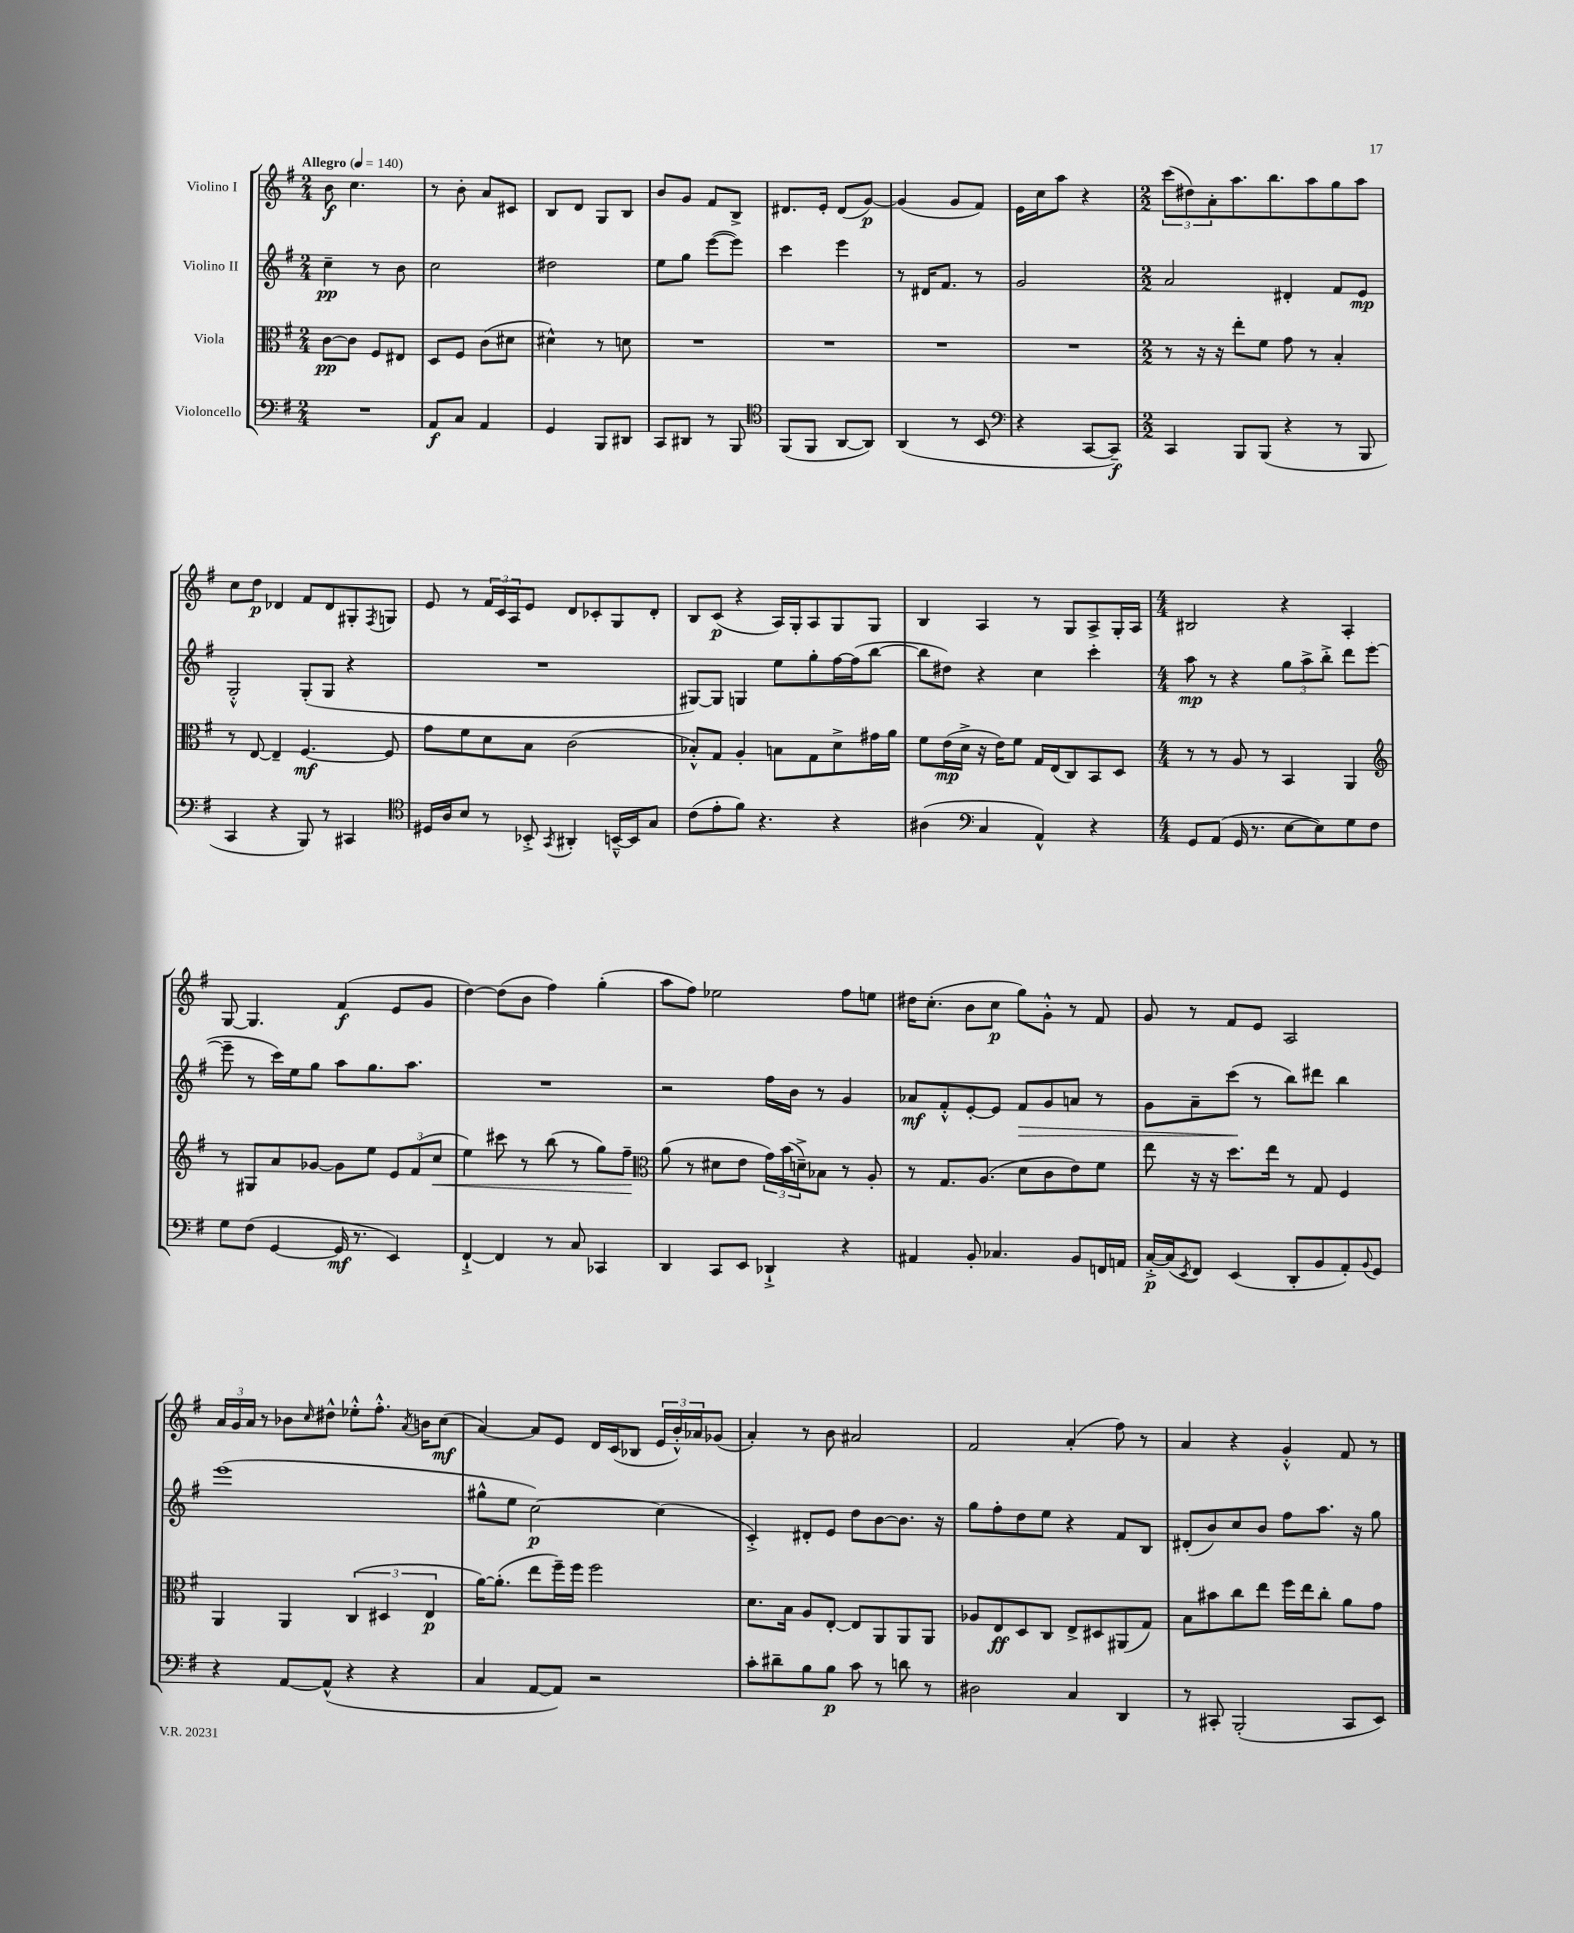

**kern	**kern	**kern	**kern
*staff4	*staff3	*staff2	*staff1
*clefF4	*clefC3	*clefG2	*clefG2
*k[f#]	*k[f#]	*k[f#]	*k[f#]
*M2/4	*M2/4	*M2/4	*M2/4
*MM140	*MM140	*MM140	*MM140
2r	[8c\L	4cc~\	8b\
.	8c\]J	.	4.cc\
.	8F#/L	8r	.
.	8E#/J	8b\	.
=	=	=	=
8AA/L	8D/L	2cc\	8r
8C/J	8F#/J	.	8b'\
4AA/	(8c\L	.	8a/L
.	8d#\J	.	8c#/J
=	=	=	=
4GG/	4d#^^\)	2dd#\	8B/L
.	.	.	8d/J
8BBB/L	8r	.	8G/L
8DD#/J	8d\	.	8B/J
=	=	=	=
8CC/L	2r	8ee\L	8b/L
8DD#/J	.	8gg\J	8g/J
8r	.	([8eee\L	8f#/L
8BBB/	.	8eee\]J)	8B^/J
=	=	=	=
*clefC4	*	*	*
(8FF#/L	2r	4ccc\	8.d#/L
8FF#/J	.	.	.
.	.	.	16e'/Jk
[8AA/L	.	4eee\	(8d#/L
8AA/]J)	.	.	[8g/J)
=	=	=	=
(4AA/	2r	8r	(4g/]
.	.	16d#/LK	.
.	.	8.f#/J	.
8r	.	.	8g/L
8BB/	.	8r	8f#/J)
=	=	=	=
*clefF4	*	*	*
4r	2r	2g/	16e\LL
.	.	.	16cc\J
.	.	.	8aa\J
[8CC/L	.	.	4r
8CC~/]J)	.	.	.
=	=	=	=
*M2/2	*M2/2	*M2/2	*M2/2
4CC/	8r	2a/	(12ccc\L
.	.	.	12dd#\)
.	16r	.	.
.	.	.	12a'\
.	16r	.	.
8BBB/L	8ee'\L	.	8.aa\
(8BBB/J	8f#\J	.	.
.	.	.	8.bb\
4r	8g\	4d#'/	.
.	8r	.	8aa\
8r	4B'/	8f#/L	8gg\
8BBB/	.	8e/J	8aa\J
=	=	=	=
4CC/	8r	2G'^^/	8cc\L
.	[8E/	.	8dd\J
4r	4E~/]	.	4d-/
8BBB/)	[4.F#/	(8G'/L	8f#/L
8r	.	8G/J	8d-/
4CC#/	.	4r	8G#'/
.	.	.	8qF#/
.	8F#/]	.	8G/J
=	=	=	=
*clefC4	*	*	*
16D#/LL	8g\L	1r	8e/
16A/J	.	.	.
8B/J	8f#\	.	8r
8r	8d\	.	24f#/LL
.	.	.	24c/
.	.	.	24A/J
8BB-'^/	8B\J	.	8e/J
8qGG/	.	.	.
4AA#'/	(2c\	.	8d/L
.	.	.	8c-'/
[16BB~^^/LL	.	.	8G/
16BB/]J	.	.	.
8G/J	.	.	8d'/J
=	=	=	=
(8c\L	8B-'^^/L)	[8G#/L)	8B/L
8e'\	8G/J	8G#/]J	(8c/J
8f#\J)	4A'/	4G/	4r
4.r	.	.	.
.	8B\L	8ee\L	16A/LL)
.	.	.	16G'/J
.	8G\	8gg'\	8A/
4r	8d^\	[16ff#\L	8G/
.	.	(16ff#\]J	.
.	16g#\L	[8bb\J	8G/J
.	16a\JJ	.	.
=	=	=	=
(4A#\	8f#\L	8bb\]L	4B/
.	(16e\L	8dd#\J)	.
.	16d^\JJ	.	.
*clefF4	*	*	*
4C/	16r	4r	4A/
.	16e\LK)	.	.
.	8f#\J	.	.
4AA^^/)	16G/LL	4cc\	8r
.	(16E/J	.	.
.	8C/)	.	8G/L
4r	8BB/	4ccc'\	8A^/
.	8D/J	.	16G'/L
.	.	.	16A/JJ
=	=	=	=
*M4/4	*M4/4	*M4/4	*M4/4
8GG/L	8r	8aa\	2B#/
(8AA/J	8r	8r	.
16GG/	8A/	4r	.
8.r	.	.	.
.	8r	.	.
[8E\L	4BB/	12gg\L	4r
.	.	12aa^\	.
8E\])	.	.	.
.	.	12bb'^\J	.
8G\	4AA/	8ddd\L	4A'/
8F#\J	.	([8eee\J	.
=	=	=	=
*	*clefG2	*	*
8G\L	8r	8eee~\]	[8G/
(8F#\J	8G#/L	8r	4.G/]
[4GG/	8a/	16ccc\LL)	.
.	.	16ee\J	.
.	[8g-/J	8gg\J	.
16GG/]	8g-\]L	8aa\L	(4f#/
8.r	.	.	.
.	8ee\J	8.gg\	.
4EE/)	12e/L	.	8e/L
.	.	8.aa\J	.
.	(12f#/	.	.
.	.	.	8g/J
.	12cc/J	.	.
=	=	=	=
[4FF#`^/	4ee\)	1r	[4dd\)
4FF#/]	8ccc#\	.	(8dd\]L
.	8r	.	8b\J
8r	(8bb\	.	4ff#\)
8C/	8r	.	.
4CC-/	8gg\L)	.	(4gg'\
.	8ff#~\J	.	.
=	=	=	=
*	*clefC3	*	*
4DD/	(8a\	2r	8aa\L
.	8r	.	8ff#\J)
8CC/L	8d#\L	.	2ee-\
8EE/J	8e\J	.	.
4DD-`^/	24g\LL)	16ff#\LL	.
.	(24b\	.	.
.	.	16b\JJ	.
.	24d~^\J)	.	.
.	8B-\J	8r	.
4r	8r	4g/	8ff#\L
.	8A'/	.	8ee\J
=	=	=	=
4AA#/	8r	8a-/L	16dd#\LK
.	.	.	(8.cc'\J
.	8.G/L	8f#'^^/	.
8BB'/	.	[8e'/	8b\L
.	(8.A/J	.	.
4.C-/	.	8e/]J	8cc\J
.	8d\L	8f#/L	8gg\L)
.	8c\	8g/	8g'^^\J
8BB/L	8e\)	8a/J	8r
16FF/L	8f#\J	8r	8f#/
16AA/JJ	.	.	.
=	=	=	=
[16C'^/LL	8ee\	8g\L	8g/
(16C/]J	.	.	.
8qEE/	.	.	.
8FF#/J)	16r	8a~\	8r
.	16r	.	.
(4EE/	8.dd\L	(8ccc\J	8f#/L
.	.	8r	8e/J
.	16ee\Jk	.	.
8DD'/L	8r	8bb\L)	2A/
8BB/	8G/	8ddd#\J	.
8AA'/)	4F#/	4bb\	.
8qqBB/	.	.	.
8GG/J	.	.	.
=	=	=	=
4r	4AA/	(1eee	24a/LL
.	.	.	24g/
.	.	.	24a/JJ
.	.	.	8r
[8AA/L	4AA/	.	8b-\L
.	.	.	16qqcc/
(8AA^^/]J	.	.	8dd#^^\J
4r	(6C/	.	8ee-'^^\L
.	.	.	8.ff#'^^\J
.	6D#/	.	.
4r	.	.	.
.	.	.	8qa/
.	.	.	16b\LK
.	6E/	.	.
.	.	.	(8cc\J
=	=	=	=
4C/	[16a\LK)	8gg#^^\L	[4a/)
.	(8.a'\]J	.	.
.	.	8ee\J	.
[8AA/L	8ee\L	[2cc\)	8a/]L
8AA/]J)	16ff#~\L)	.	8e/J
.	16ff#\JJ	.	.
2r	2ff#\	.	16d/LL
.	.	.	(16c/J
.	.	.	8B-/J
.	.	(4cc\]	24e/LL
.	.	.	24b'^^/)
.	.	.	24a-/J
.	.	.	(8g-/J
=	=	=	=
8c'\L	8.d\L	4c'^/)	4a'/)
8d#~\	.	.	.
.	16B\Jk	.	.
8B\	8A/L	8d#'/L	8r
8B\J	[8E'/J	8e/J	8b\
8c\	8E/]L	8dd\L	2a#/
8r	8AA/	[8b\	.
8d\	8AA/	8.b\]J	.
8r	8AA/J	.	.
.	.	16r	.
=	=	=	=
2D#\	8A-/L	8gg\L	2f#/
.	8E/	8ff#'\	.
.	8D/	8dd\	.
.	8C/J	8ee\J	.
4C/	8E^/L	4r	(4a'/
.	8D#/	.	.
4DD/	(8AA#/	8f#/L	8ff#\)
.	8G/J)	8B/J	8r
=	=	=	=
8r	8B\L	(8d#'/L	4a/
8CC#'/	8b#\	8b/)	.
(2BBB'/	8cc\	8cc/	4r
.	8ee\J	8b/J	.
.	16ff#\LL	8ff#\L	4g'^^/
.	16ee\J	.	.
.	8cc'\J	8.aa\J	.
8CC#/L	8a\L	.	8f#/
.	.	16r	.
8EE/J)	8g\J	8gg\	8r
==	==	==	==
*-	*-	*-	*-
